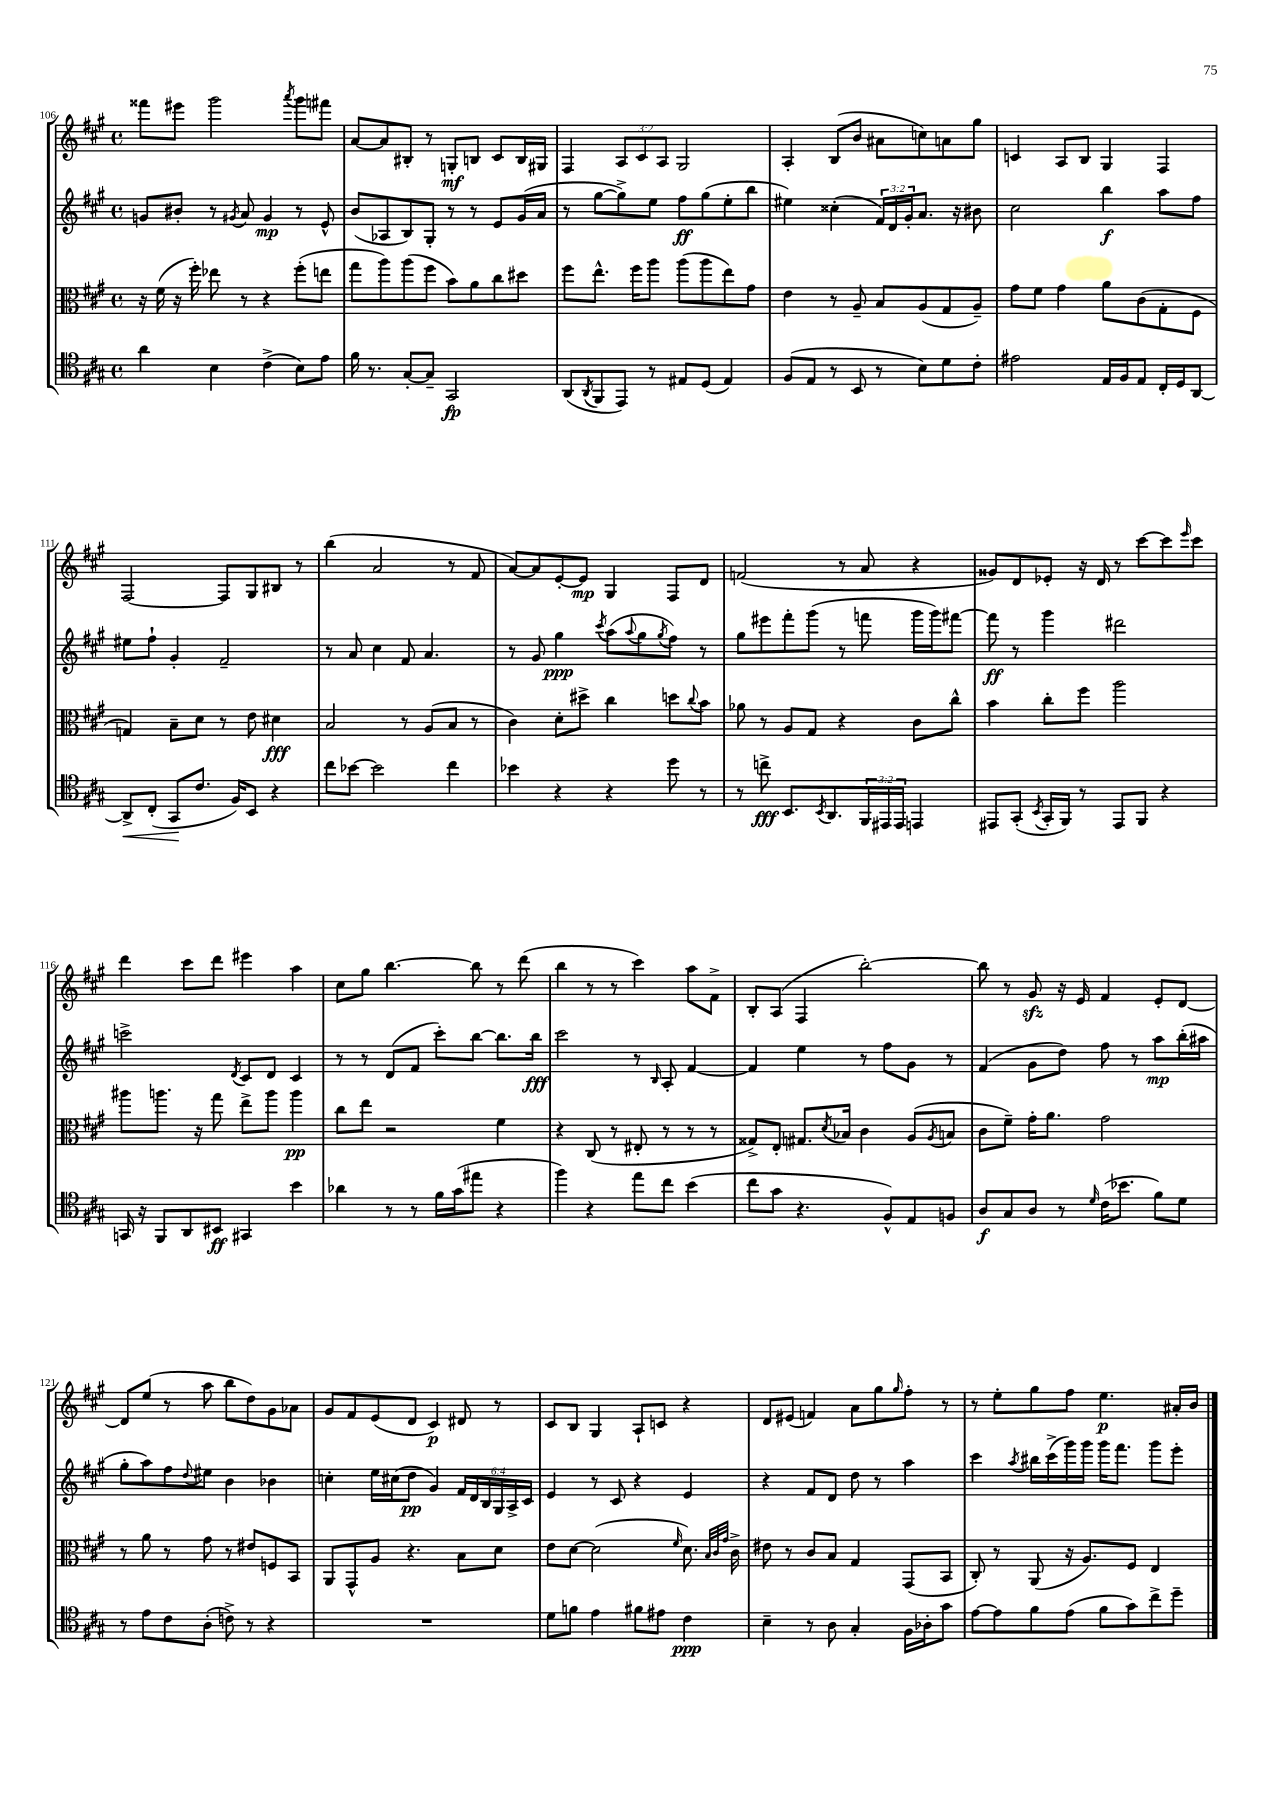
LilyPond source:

<<
\new StaffGroup <<
\new Staff = "s0" {
    \clef treble \key a \major \defaultTimeSignature \time 4/4 \override Staff.TupletNumber.text = #tuplet-number::calc-fraction-text
    fisis'''8 eis'''8 gis'''2 \acciaccatura { a'''8 } gis'''8 fis'''8 |
    a'8~ a'8 bis8-. r8 g8-.\mf b8 cis'8 b16 gis16 |
    fis4 \tuplet 3/2 { a8 cis'8 a8 } gis2 |
    a4-. b8( b'8 ais'8 c''8) a'8 gis''8 |
    c'4 a8 b8 gis4 fis4 |
    fis2~ fis8 gis8 bis8 r8 |
    b''4( a'2 r8 fis'8 |
    a'8~) a'8 e'8~-. e'8\mp gis4 fis8 d'8 |
    f'2( r8 a'8 r4 |
    gisis'8) d'8 ees'8-. r16 d'16 r8 cis'''8~ cis'''8 \grace { e'''16 } cis'''8 |
    d'''4 cis'''8 d'''8 eis'''4 a''4 |
    cis''8 gis''8 b''4.~ b''8 r8 d'''8( |
    b''4 r8 r8 cis'''4) a''8 fis'8-> |
    b8-. a8( fis4 b''2~-.) |
    b''8 r8 gis'8\sfz r16 e'16 fis'4 e'8-. d'8~ |
    d'8 e''8( r8 a''8 b''8 d''8) gis'8 aes'8 |
    gis'8 fis'8 e'8( d'8 cis'4\p) dis'8 r8 |
    cis'8 b8 gis4 a8-! c'8 r4 |
    d'8 eis'8( f'4) a'8 gis''8 \grace { gis''16 } fis''8-. r8 |
    r8 e''8-. gis''8 fis''8 e''4.\p ais'16-. b'16 \bar "|." |
}
\new Staff = "s1" {
    \clef treble \key a \major \defaultTimeSignature \time 4/4 \override Staff.TupletNumber.text = #tuplet-number::calc-fraction-text
    g'8 bis'8-. r8 \acciaccatura { gis'8 } a'8 gis'4\mp r8 e'8-^ |
    b'8( aes8 b8) gis8-. r8 r8 e'8 gis'16( a'16 |
    r8 gis''8~ gis''8->) e''8 fis''8\ff gis''8( e''8-. b''8 |
    eis''4) cisis''4-.( \tuplet 3/2 { fis'16) d'16 gis'16-. } a'8. r16 bis'8 |
    cis''2 b''4\f a''8 fis''8 |
    eis''8 fis''8-! gis'4-. fis'2-- |
    r8 a'8 cis''4 fis'8 a'4. |
    r8 gis'8 gis''4\ppp \acciaccatura { cis'''8 } a''8( \appoggiatura { a''8 } gis''8 \acciaccatura { gis''8 } fis''8) r8 |
    gis''8 eis'''8 fis'''8-. gis'''8( r8 f'''8 gis'''16 gis'''16) fis'''8~ |
    fis'''8\ff r8 gis'''4 dis'''2 |
    c'''2-> \acciaccatura { d'8 } cis'8 d'8 cis'4 |
    r8 r8 d'8( fis'8 cis'''8-.) b''8~ b''8. b''16\fff |
    cis'''2 r8 \grace { b16 } a8-. fis'4~ |
    fis'4 e''4 r8 fis''8 gis'8 r8 |
    fis'4( gis'8 d''8) fis''8 r8 a''8\mp b''16-.( ais''16 |
    gis''8-. a''8) fis''8 \appoggiatura { d''8 } eis''8 b'4 bes'4 |
    c''4-. e''16 cis''16( d''8\pp gis'4) \tuplet 6/4 { fis'16 d'16 b16 gis16 a16-> cis'16 } |
    e'4 r8 cis'8 r4 e'4 |
    r4 fis'8 d'8 d''8 r8 a''4 |
    cis'''4 \acciaccatura { a''8 } bis''16 cis'''16->( gis'''16) gis'''16 gis'''16 fis'''8. gis'''8 e'''8-. \bar "|." |
}
\new Staff = "s2" {
    \clef alto \key a \major \defaultTimeSignature \time 4/4
    r16 fis'16( r16 fis''16-.) ees''8 r8 r4 fis''8-.( e''8 |
    gis''8 a''8) a''8( fis''8 b'8) a'8 cis''8 dis''8 |
    fis''8 e''8.-^ fis''16 a''8 a''8( a''8 e''8) gis'8 |
    e'4 r8 a8-- b8 a8( gis8 a8--) |
    gis'8 fis'8 gis'4 a'8 cis'8( gis8-. fis8 |
    g4) b8-- d'8 r8 e'8 dis'4\fff |
    b2 r8 a8( b8 r8 |
    cis'4) d'8-. dis''8-> cis''4 d''8 \appoggiatura { cis''8 } b'8 |
    aes'8 r8 a8 gis8 r4 cis'8 cis''8-^ |
    b'4 cis''8-. fis''8 a''2 |
    ais''8 a''8. r16 gis''8 e''8-> a''8 a''4\pp |
    cis''8 e''8 r2 fis'4 |
    r4 cis8( r8 eis8-. r8 r8 r8 |
    gisis8->) e8-. gis8. \acciaccatura { d'8 } bes16 cis'4 a8( \acciaccatura { a8 } b8 |
    cis'8 fis'8--) gis'16-. a'8. gis'2 |
    r8 a'8 r8 gis'8 r8 eis'8 f8 b,8 |
    a,8 gis,8-^ a8 r4. b8 d'8 |
    e'8 d'8~ d'2( \grace { fis'16 } d'8.) \grace { b32 cis'32 gis'32 } cis'16-> |
    eis'8 r8 cis'8 b8 gis4 gis,8( b,8 |
    cis8-.) r8 a,8( r16 a8.) fis8 e4 \bar "|." |
}
\new Staff = "s3" {
    \clef tenor \key a \major \defaultTimeSignature \time 4/4 \override Staff.TupletNumber.text = #tuplet-number::calc-fraction-text
    a'4 b4 cis'4->( b8) e'8 |
    fis'16 r8. gis8~-. gis8-- gis,2\fp |
    a,8( \acciaccatura { a,8 } fis,8 e,8) r8 eis8 d8( eis4) |
    fis8( e8 r8 b,8 r8 b8) d'8 cis'8-. |
    eis'2 e16 fis16 e8 cis16-. d16 a,8~ |
    a,8->\< cis8-.( gis,8\! cis'8. fis16) b,8 r4 |
    cis''8 bes'8~ bes'2 cis''4 |
    bes'4 r4 r4 d''8 r8 |
    r8 c''8->\fff b,8. \acciaccatura { b,8 } a,8. \tuplet 3/2 { fis,16 eis,16 eis,16 } e,4 |
    eis,8 gis,8-.( \acciaccatura { b,8 } gis,16-. fis,16) r8 eis,8 fis,8 r4 |
    g,16 r16 fis,8 a,8 bis,8\ff gis,4 b'4 |
    aes'4 r8 r8 fis'16 gis'16( eis''8 r4 |
    fis''4) r4 e''8 cis''8 b'4( |
    cis''8 gis'8 r4. fis8-^) e8 f8 |
    a8\f gis8 a8 r8 \grace { d'16 } cis'16( bes'8. fis'8) d'8 |
    r8 e'8 cis'8 a8-.( c'8->) r8 r4 |
    R1 |
    d'8 f'8 e'4 fis'8 eis'8 cis'4\ppp |
    b4-- r8 a8 gis4-. fis16 aes16-. gis'8 |
    e'8~ e'8 fis'8 e'8( fis'8 gis'8) cis''8-> d''8-- \bar "|." |
}
>>
>>
\layout { \context { \Score currentBarNumber = #106 } }
